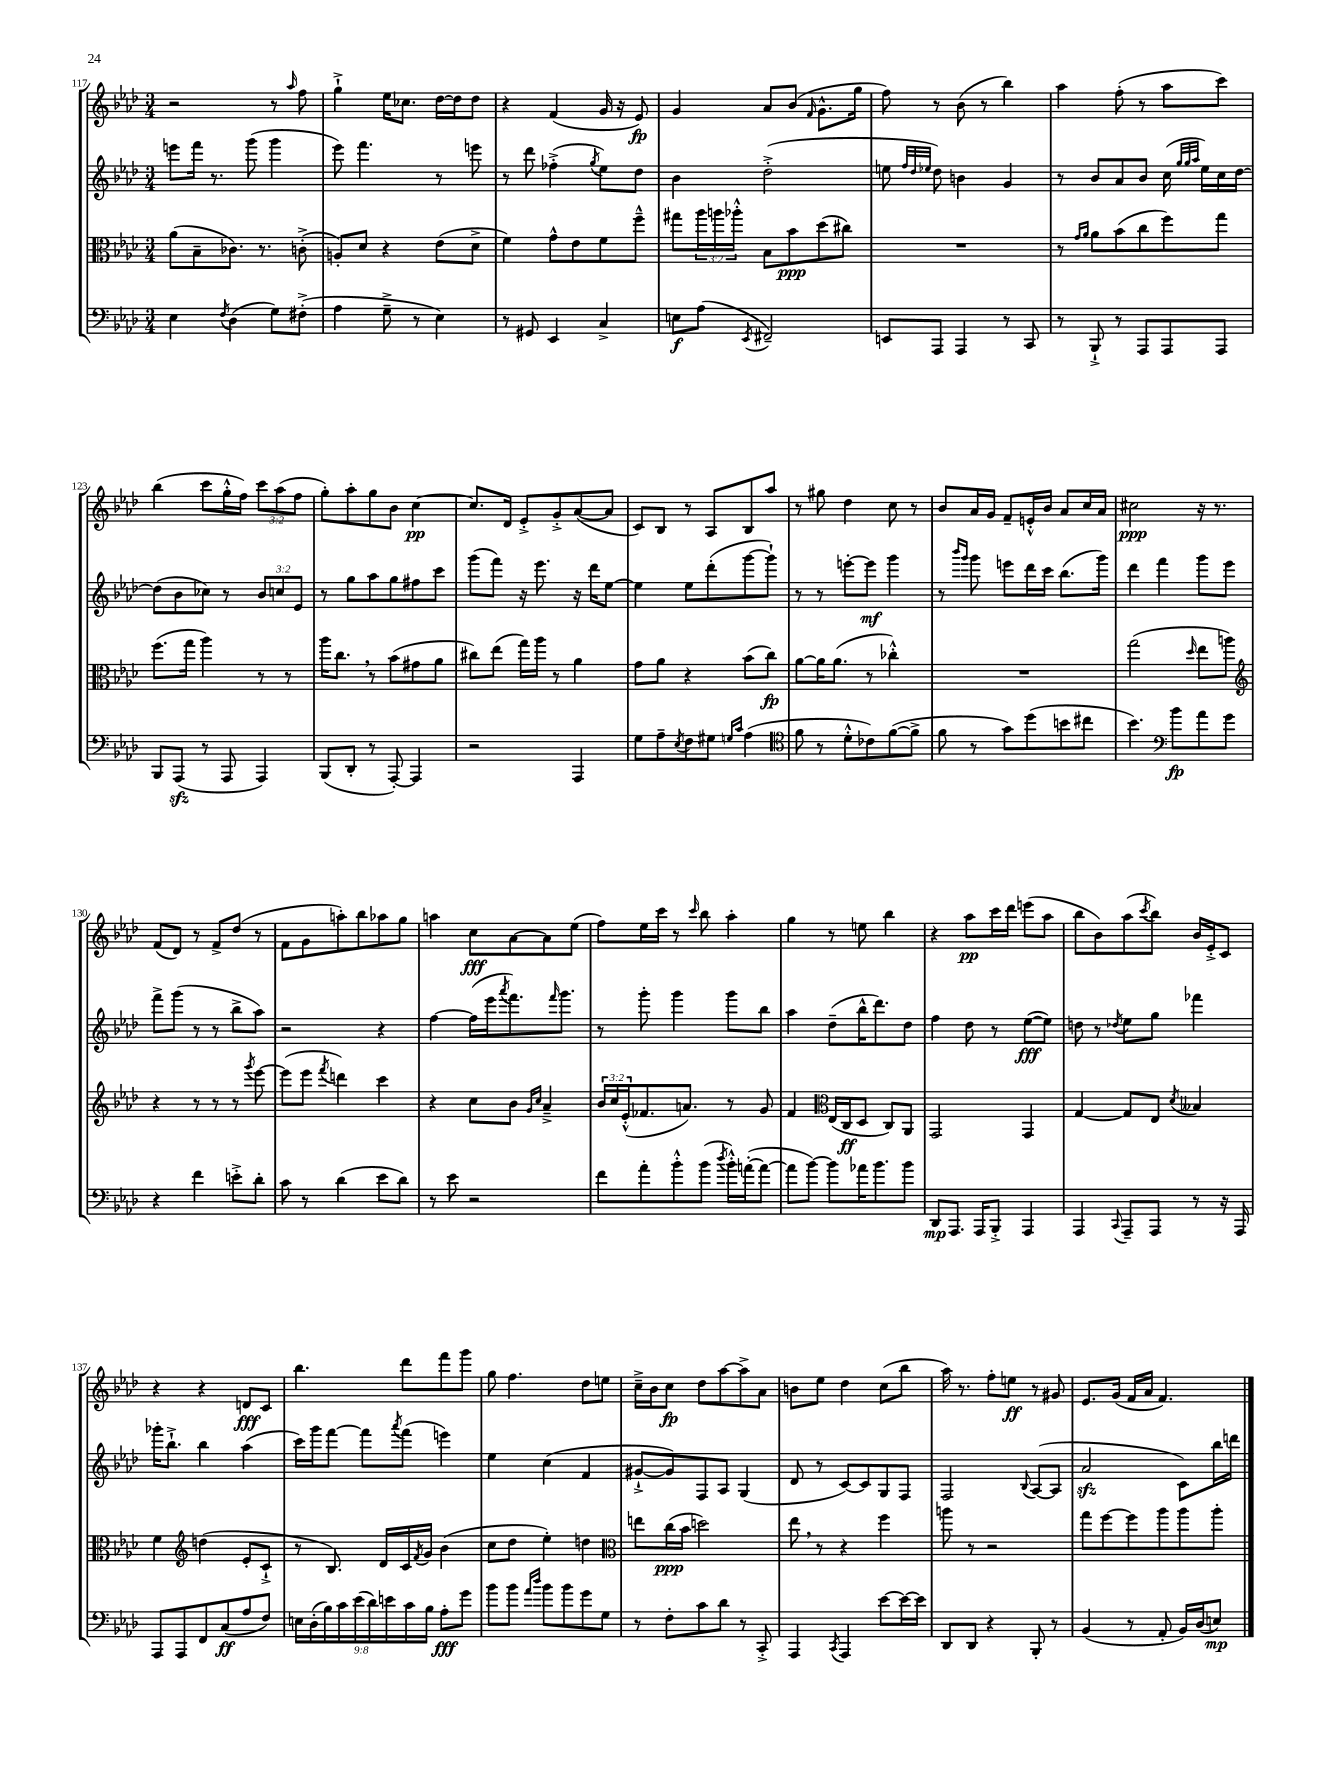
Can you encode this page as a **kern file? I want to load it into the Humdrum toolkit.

**kern	**kern	**kern	**kern
*staff4	*staff3	*staff2	*staff1
*clefF4	*clefC3	*clefG2	*clefG2
*k[b-e-a-d-]	*k[b-e-a-d-]	*k[b-e-a-d-]	*k[b-e-a-d-]
*M3/4	*M3/4	*M3/4	*M3/4
4E-	(8a-	8eee	2r
.	8B-~	16fff	.
.	.	8.r	.
8qF	.	.	.
(4D-	8.c-)	.	.
.	.	(8ggg	.
.	8.r	.	.
8G)	.	4ggg	8r
.	.	.	16qqaa-
(8F#'^	(8c'^	.	8ff
=	=	=	=
4A-	8A')	8eee-)	4gg`^
.	8d-	4.fff	.
8G~^	4r	.	16ee-
.	.	.	8.cc-
8r	.	.	.
4E-)	(8e-	8r	[16dd-
.	.	.	16dd-]
.	8d-^	8eee	8dd-
=	=	=	=
8r	4f)	8r	4r
8GG#	.	8ddd-	.
4EE-	8g^^	(4ff-'^	(4f
.	8e-	.	.
.	.	8qgg	.
4C^	8f	8ee-)	16g
.	.	.	16r
.	8ff~^^	8dd-	8e-)
=	=	=	=
8E	8gg#	4b-	4g
(8A-	24aa-	.	.
.	24aa	.	.
.	24aa-'^^	.	.
8qEE-	.	.	.
2FF#~)	8B-	(2dd-'^	8a-
.	8b-	.	(8b-
.	.	.	16qqf
.	(8dd-	.	8.g^^
.	8cc#)	.	.
.	.	.	16gg
=	=	=	=
8EE	2.r	8ee	8ff)
.	.	32qqff	.
.	.	32qqdd-	.
.	.	32qqee-	.
8AAA-	.	8dd-)	8r
4AAA-	.	4b	(8b-
.	.	.	8r
8r	.	4g	4bb-)
8CC	.	.	.
=	=	=	=
8r	8r	8r	4aa-
.	16qqg	.	.
.	16qqa-	.	.
8BBB-`^	8a-	8b-	.
8r	(8b-	8a-	(8ff'
8AAA-	8cc	8b-	8r
8AAA-	8ff)	(16cc	8aa-
.	.	32qqgg	.
.	.	32qqgg	.
.	.	32qqaa-	.
.	.	16ee-)	.
8AAA-	8gg	16cc	8ccc)
.	.	[16dd-	.
=	=	=	=
8BBB-	(8.ff	(8dd-]	(4bb-
(8AAA-	.	8b-	.
.	16gg	.	.
8r	4aa-)	8cc-)	8ccc
8AAA-	.	8r	16gg'^^
.	.	.	16ff)
4AAA-)	8r	12b-	12ccc
.	.	12cc	(12aa-
.	8r	.	.
.	.	12e-	12ff
=	=	=	=
(8BBB-	16aa-	8r	8gg')
.	8.cc	.	.
8DD-'	.	8gg	8aa-'
8r	8r	8aa-	8gg
[8AAA-')	(8b-	8gg	8b-
4AAA-]	8g#	8ff#	[4cc
.	8a-	8ccc	.
=	=	=	=
2r	8cc#)	(8ggg	8.cc]
.	(8ee-	8fff)	.
.	.	.	16d-
.	16gg)	16r	8e-'^
.	16aa-	8.eee-	.
.	8r	.	8g'^
4AAA-	4a-	16r	([8a-
.	.	16ddd-	.
.	.	[8ee-	8a-]
=	=	=	=
8G	8g	4ee-]	8c)
8A-~	8a-	.	8B-
8qE-	.	.	.
8F	4r	8ee-	8r
8G#	.	(8ddd-'	8A-
16qqG	.	.	.
16qqc	.	.	.
(4A-	(8b-	[8ggg	8B-
.	8cc)	8ggg`])	8aa-
=	=	=	=
*clefC4	*	*	*
8f	[8a-	8r	8r
8r	16a-]	8r	8gg#
.	(8.a-	.	.
8d-'^^	.	[8eee'	4dd-
8c-)	8r	8eee]	.
([8f	4cc-'^^)	4ggg	8cc
8f^]	.	.	8r
=	=	=	=
8f	2.r	8r	8b-
.	.	16qqbbb-	.
.	.	16qqggg	.
8r	.	8ggg	16a-
.	.	.	16g
8g)	.	8eee	8f~
(8dd-	.	16ddd-	16e'^^
.	.	16ccc	16b-
8b	.	(8.bb-	8a-
8cc#	.	.	16cc
.	.	16ggg)	16a-
=	=	=	=
4.b-)	(2gg	4ddd-	2cc#
.	.	4fff	.
*clefF4	*	*	*
8b-	.	.	.
.	16qqdd-	.	.
8a-	8ee-	8ggg	16r
.	.	.	8.r
8g	8aa)	8eee-	.
=	=	=	=
*	*clefG2	*	*
4r	4r	8fff^	(8f
.	.	(8ggg	8d-)
4f	8r	8r	8r
.	8r	8r	8f^
8e'^	8r	8bb-^	(8dd-
.	8qggg	.	.
8d-'	[8eee-	8aa-)	8r
=	=	=	=
8c	(8eee-]	2r	8f
8r	8eee-	.	8g
.	8qfff	.	.
(4d-	4ddd)	.	8aa')
.	.	.	8bb-
8e-	4ccc	4r	8aa-
8d-)	.	.	8gg
=	=	=	=
8r	4r	[4ff	4aa
8e-	.	.	.
2r	8cc	(16ff]	8cc
.	.	16eee-	.
.	.	8qaaa-	.
.	8b-	8.fff)	[8a-
.	16qqg	.	.
.	16qqcc	.	.
.	4a-~^	.	8a-]
.	.	16qqfff	.
.	.	8.ggg	.
.	.	.	(8ee-
=	=	=	=
8f	24b-	8r	8ff)
.	24cc	.	.
.	(24e-'^^	.	.
8a-'	8.f-	8ggg'	16ee-
.	.	.	16ccc
8b-'^^	.	4ggg	8r
.	8.a)	.	.
.	.	.	16qqccc
(8b-	.	.	8bb-
8qdd-	.	.	.
16b-'^^)	8r	8ggg	4aa-'
([16a'	.	.	.
8a_	8g	8bb-	.
=	=	=	=
8a]	4f	4aa-	4gg
[8b-)	.	.	.
*	*clefC3	*	*
8b-]	(16E-	(8dd-~	8r
.	16C	.	.
16a-	8D-	16bb-^^	8ee
8.b-	.	8.ddd-)	.
.	8C)	.	4bb-
8b-	8AA-	8dd-	.
=	=	=	=
8DD-	2GG	4ff	4r
8.AAA-	.	.	.
.	.	8dd-	8aa-
16AAA-	.	.	.
8BBB-'^	.	8r	16ccc
.	.	.	16ddd-
4AAA-	4GG	([8ee-	(8eee
.	.	8ee-])	8aa-
=	=	=	=
4AAA-	[4G	8dd	8bb-
.	.	8r	8b-)
8qqCC	.	8qdd-	.
8AAA-~	8G]	8ee-	(8aa-
.	.	.	8qccc
8AAA-	8E-	8gg	8bb-)
.	8qd-	.	.
8r	4B--	4fff-	16b-
.	.	.	16e-'^
16r	.	.	8c
16AAA-	.	.	.
=	=	=	=
8AAA-	4f	16ggg-'	4r
.	.	8.bb-`^	.
8AAA-	.	.	.
*	*clefG2	*	*
8FF	(4dd	4bb-	4r
(8C	.	.	.
8A-	8e-'	(4aa-	8d
8F)	8c`^	.	8c
=	=	=	=
18E	8r	16ccc)	4.bb-
(18D-'	.	.	.
.	.	16ggg	.
18B-)	.	.	.
.	8.B-)	[8fff	.
18c	.	.	.
(18e-	.	.	.
.	.	8fff]	.
18d-)	.	.	.
.	16d-	.	.
18e	.	.	.
.	.	8qaaa-	.
.	16c	(8fff	8ddd-
18c	.	.	.
.	8qf	.	.
.	16g	.	.
18B-	.	.	.
8A-'	(4b-	4eee)	8fff
8g	.	.	8ggg
=	=	=	=
8b-	8cc	4ee-	8gg
8b-	8dd-	.	4.ff
16qqa-	.	.	.
16qqdd-	.	.	.
8b-	4ee-')	(4cc	.
8b-	.	.	.
8g	4dd	4f	8dd-
8G	.	.	8ee
=	=	=	=
*	*clefC3	*	*
8r	8ee	[8g#`^	16cc~^
.	.	.	16b-
8F'	(16cc	8g#])	8cc
.	16b-	.	.
8c	2dd)	8F	8dd-
8d-	.	8A-	[8aa-
8r	.	(4G	8aa-^]
8CC'^	.	.	8a-
=	=	=	=
4AAA-	8ee-	8d-	8b
.	8r	8r	8ee-
8qCC	.	.	.
4AAA-	4r	[8c)	4dd-
.	.	8c]	.
[8e-	4ff	8G	(8cc
16e-_	.	8F	8bb-
16e-]	.	.	.
=	=	=	=
8DD-	8aa	2F	16aa-)
.	.	.	8.r
8DD-	8r	.	.
4r	2r	.	8ff'
.	.	.	8ee
.	.	8qqB-	.
8BBB-'	.	([8A-	8r
8r	.	8A-]	8g#
=	=	=	=
(4BB-	8gg	2a-	8.e-
.	[8ff	.	.
.	.	.	(16g
8r	8ff]	.	16f
.	.	.	16a-
8AA-'	8aa-	.	4.f)
16BB-)	8aa-	8c)	.
(16D-	.	.	.
8E)	8aa-'	16bb-	.
.	.	16ddd	.
==	==	==	==
*-	*-	*-	*-
